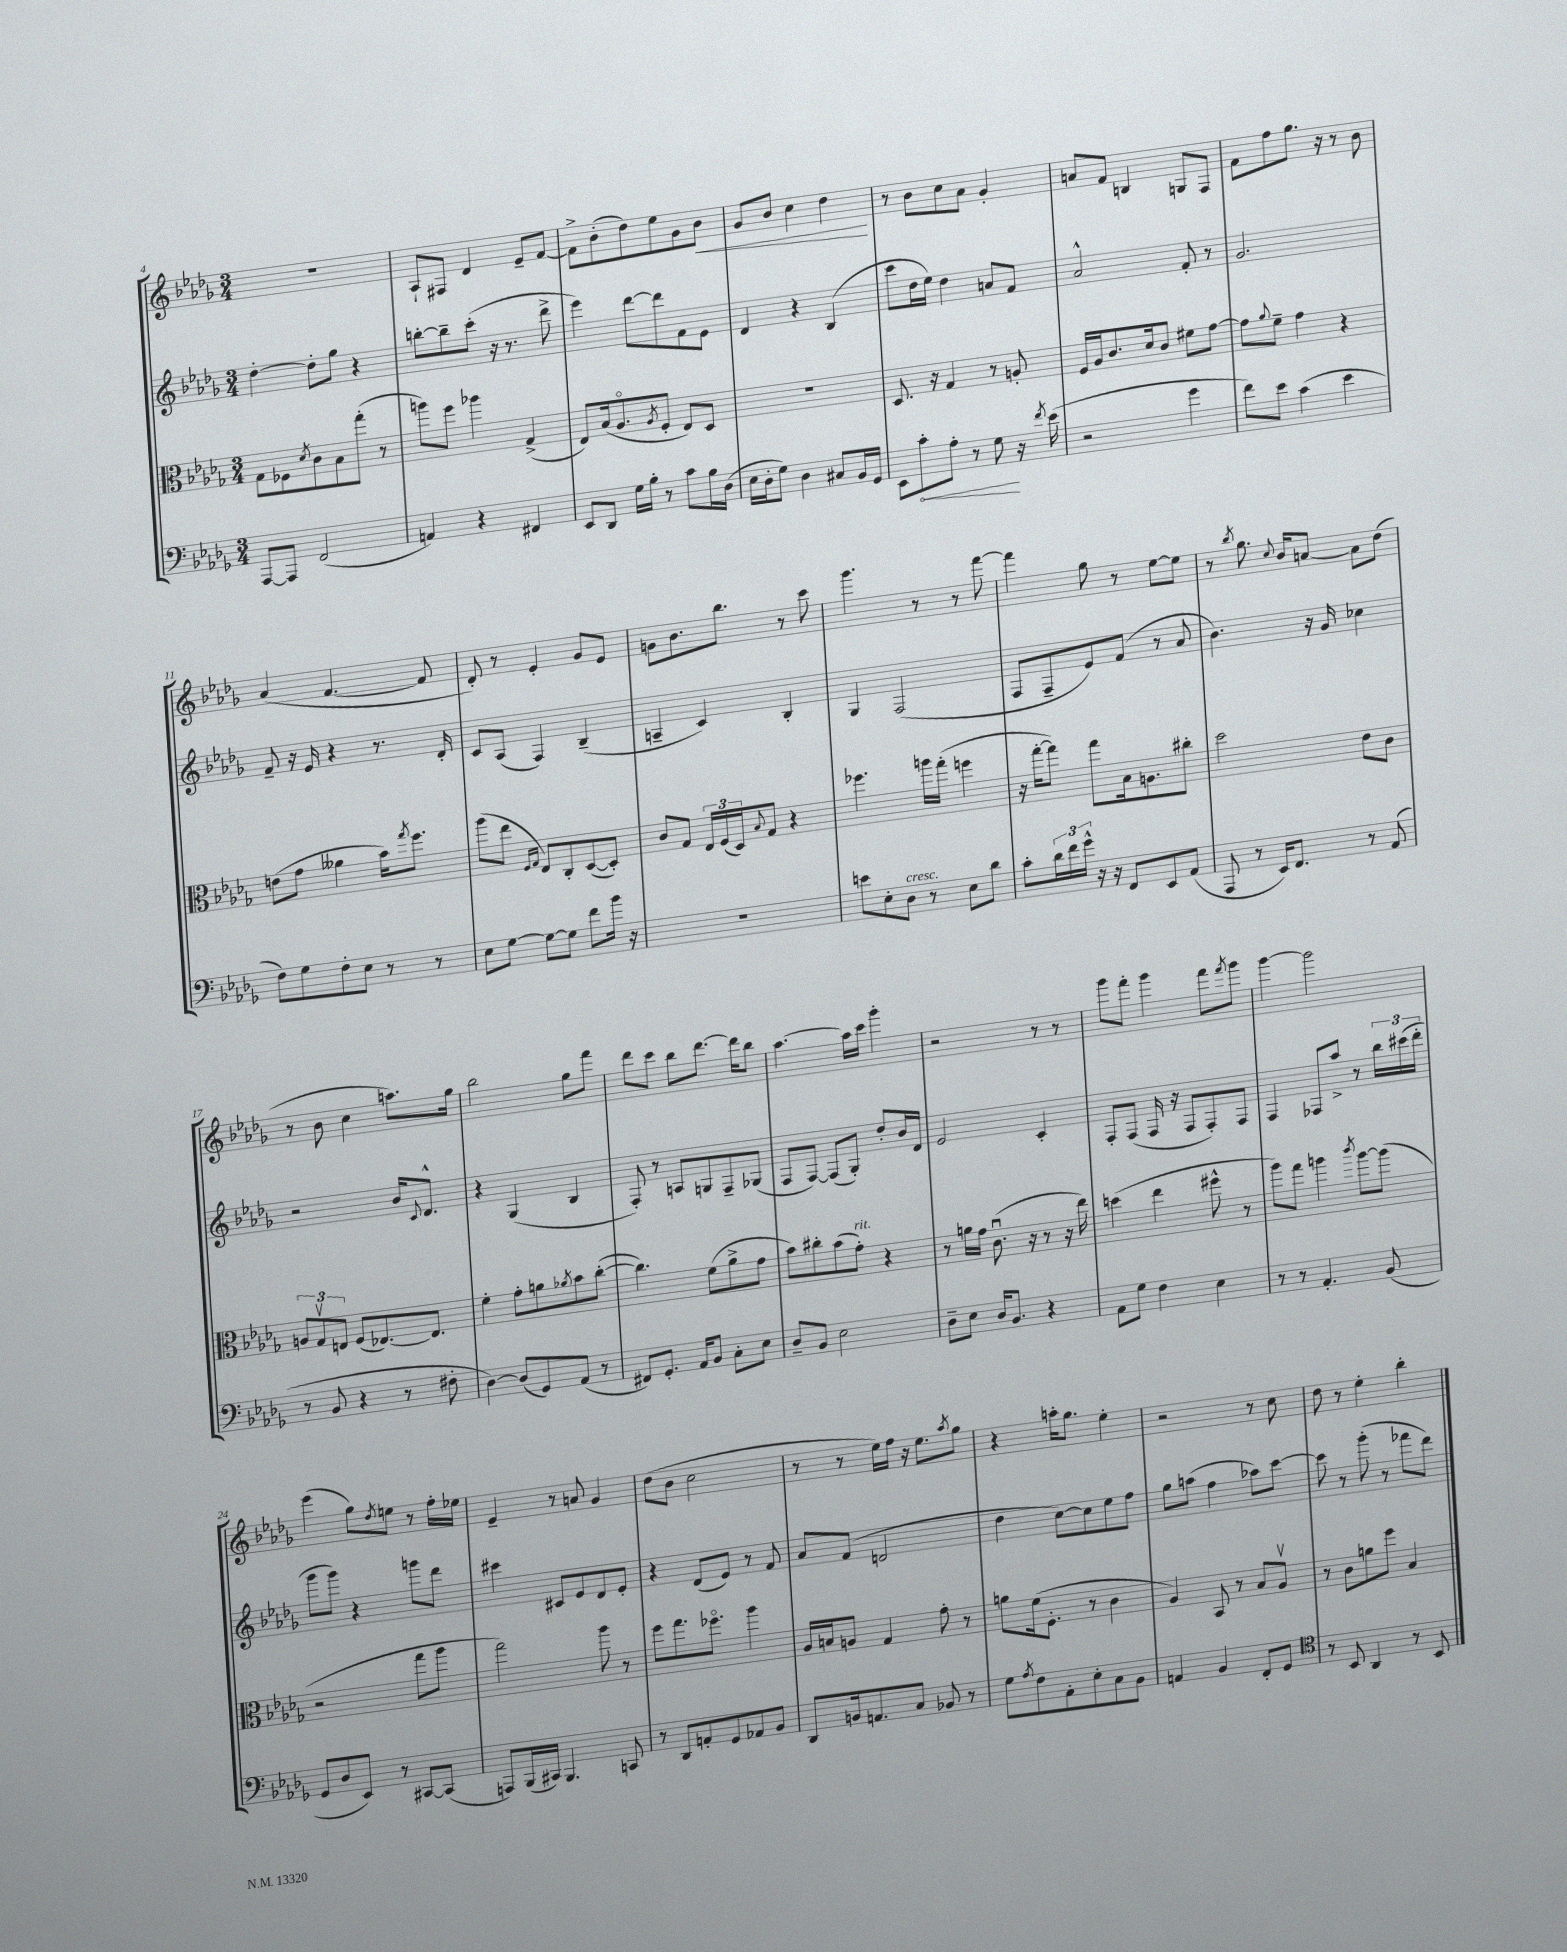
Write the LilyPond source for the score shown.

<<
\new StaffGroup <<
\new Staff = "s0" {
    \clef treble \key des \major \numericTimeSignature \time 3/4
    R2. |
    aes8-! fis8 des'4 ees'8-- f'8~ |
    f'8-> bes'8-.( des''8) ees''8 ges'8 bes'8\< |
    ges'8 bes'8 c''4 des''4\! |
    r8 bes'8 c''8 aes'8 ges'4-. |
    a'8 f'8 b4 g8 f8 |
    f'8 f''8 ges''8. r16 r8 bes'8 |
    aes'4( f'4.~ f'8 |
    des'8-.) r8 ees'4-. ges'8 ees'8 |
    g'8 bes'8. bes''8. r8 c'''8 |
    ges'''4. r8 r8 f'''8~ |
    f'''4 ges''8 r8 ees''8~ ees''8 |
    r8 \acciaccatura { bes''8 } ges''8. \appoggiatura { c''8 } bes'16 a'8~ a'8 des''8( |
    r8 bes'8 c''4 a''8.) ges''16 |
    bes''2 ges''8 f'''8 |
    des'''8 c'''8 bes''8 des'''8.~ des'''16 bes''8 |
    aes''4.~ aes''16 c'''16 ges'''4-. |
    r2 r8 r8 |
    ges'''8 f'''8-. ges'''4 f'''8 \acciaccatura { f'''8 } ges'''8 |
    ges'''4~ ges'''2 |
    ees'''4( ges''8) \acciaccatura { des''8 } e''8 r8 f''16-. ees''16 |
    ees'4-- r8 a'8 ges'4 |
    des''8( bes'8 c''2 |
    r8 r8 ees''16) f''16 r16 ees''8. \acciaccatura { aes''8 } ges''8 |
    r4 a''16-. ges''8. ees''4-. |
    r2 r8 c''8 |
    des''8 r8 ees''4-. bes''4-. \bar "|." |
}
\new Staff = "s1" {
    \clef treble \key des \major \numericTimeSignature \time 3/4
    des''4~-. des''8-. ges''8 r4 |
    b''8~-. b''8-- c'''8-.( r16 r8. des'''8-> |
    ees'''4) des'''8~ des'''8 f'8 ees'8 |
    des'4 r4 bes4( |
    c'''8 des''16 ees''16) des''4 a'8 f'8 |
    aes'2-^ f'8-. r8 |
    ges'2. |
    f'8-- r16 ees'16 r4 r8. des'16-. |
    c'8 aes8( f4) bes4--( |
    a4-- c'4) bes4-. |
    ges4 f2( |
    f8 f8-- ees'8) f'8( r8 aes'8 |
    bes'4.) r16 ges'16 ces''4 |
    r2 bes'16 \appoggiatura { c'8 } des'8.-^ |
    r4 ges4( bes4 |
    f8-.) r8 a8 g8 f8-- ges8( |
    f8 f8~) f8( ges8-.) des''8-. bes'16 des'16 |
    ees'2 c'4-. |
    f8-. f8( f16 r16 f8 f8-.) f8 |
    f4 fes8 aes''8-> r8 \tuplet 3/2 { bes''16 cis'''16( des'''16-. } |
    ges'''8 ges'''8) r4 g'''8 des'''8 |
    cis'''4 cis'8 ees'8 des'8 ees'8-. |
    r4 des'8( ees'8) r8 f'8 |
    aes'8 f'8( d'2 |
    des''4 c''8~) c''8 ees''8 f''8 |
    ges''8 a''8( f''4 aes''8) c'''8~ |
    c'''8 r8 ges'''8-.( r8 fes'''8 des'''8) \bar "|." |
}
\new Staff = "s2" {
    \clef alto \key des \major \numericTimeSignature \time 3/4
    ges8 fes8 \acciaccatura { des'8 } c'8 bes8 ges''8-.( r8 |
    a''8) f''8 aes''4 ges4->( |
    ees8) bes16( aes8.\flageolet \acciaccatura { aes8 } f8-. ees8) des8 |
    R2. |
    des8. r16 ges4 r8 a8-. |
    f16 aes16 c'8. des'16 c'8 fis'8 ges'8~ |
    ges'8 \appoggiatura { aes'8 } f'8-- ges'4 r4 |
    e'8( ges'8 aeses'4 bes'16) \acciaccatura { ges''8 } f''8. |
    aes''8( ees''8 \grace { f16 ges16 } ees8) c8-. des8~( des8-.) |
    c'8 ges8 \tuplet 3/2 { ees16 f16( des16) } \appoggiatura { bes8 } ges8 r4 |
    fes''4. a''16 ges''16-.( f''4 |
    r16 ges''16~-. ges''8) ges''8 bes16 a8. cis''8-. |
    des''2 ees'8 c'8 |
    \tuplet 3/2 { a8 ges8\upbow e8 } f8( ees8.~) ees8. |
    f'4-. ges'8-. a'8 \acciaccatura { aes'8 } bes'8 c''8~-.( |
    c''4.) f'8( aes'8-> ges'8 |
    bes'8) cis''8-. bes'8( ges'8-.^\markup { \italic "rit." }) r4 |
    r8 a'16 ges'16 c'8.\downbow( r16 r8 r16 ees''16) |
    d''4( ees''4 fis''8-^ r8 |
    aes''8) ges''8 a''4 \acciaccatura { c'''8 } a''8~ a''8( |
    r2 ges''8 aes''8 |
    ges''2) aes''8 r8 |
    f''8 ges''8. fes''8.\flageolet aes''4 |
    aes16 b16 a8 ges4 ges'8-. r8 |
    a'8 f'16( f8.-. r8 c'4 |
    aes4) bes,8 r8 bes8 aes8\upbow |
    r8 c'8 a'8 f''8 bes4 \bar "|." |
}
\new Staff = "s3" {
    \clef bass \key des \major \numericTimeSignature \time 3/4
    aes,,8~ aes,,8 f,2( |
    a,4) r4 fis,4 |
    ees,8 des,8 ges16 bes16-. r8 c'8 bes16 des16( |
    ees16 des16-. ges8) des4 cis8 bes,16 ges,16 |
    ees,8 \once \override Hairpin.circled-tip = ##t c'8-.\< aes8-. r8 ges8\! r16 \acciaccatura { f'8 } ees'16( |
    r2 ges'4 |
    f'8) ees'8 c'4( ees'4 |
    f8) ges8 f8-. ees8 r8 r8 |
    ees8 ges8~ ges8~ ges8 f'8 bes'16 r16 |
    R2. |
    e'8 ees8-. des8^\markup { \italic "cresc." } r8 ees8 des'8 |
    c'8-. \tuplet 3/2 { des'16 f'16 ges'16-^ } r16 r16 f,8 ees,8 aes,8( |
    aes,,8 r8 ees,16) f,8. r8 aes,8( |
    r8 bes,8 r4 r8 fis8-. |
    des4~) des8( ges,8) aes,8( r8 |
    fis,8) ges,8.-. aes,16 bes,8 c8-. ees8 |
    des8-- bes,8 ees2 |
    des8-- ees8 des16 bes,8. r4 |
    aes,8 ges8 f4 ees4 |
    r8 r8 aes,4.-. bes,8( |
    ges,8 des8 ees,8) r8 cis,8~ cis,8( |
    a,,8) bes,,16( cis,16) bes,,4. c,8 |
    r8 des,8 a,8-. ges,8 aes,8 bes,8 |
    des,8 b,16 a,8. c8 bes,8 r8 |
    ges8 \acciaccatura { aes8 } f8 aes,8-. ees8-. c8 bes,8 |
    a,4 bes,4 f,8-. ges,8 |
    \clef tenor r8 bes,8 aes,4 r8 bes,8 \bar "|." |
}
>>
>>
\layout { \context { \Score currentBarNumber = #4 } }
